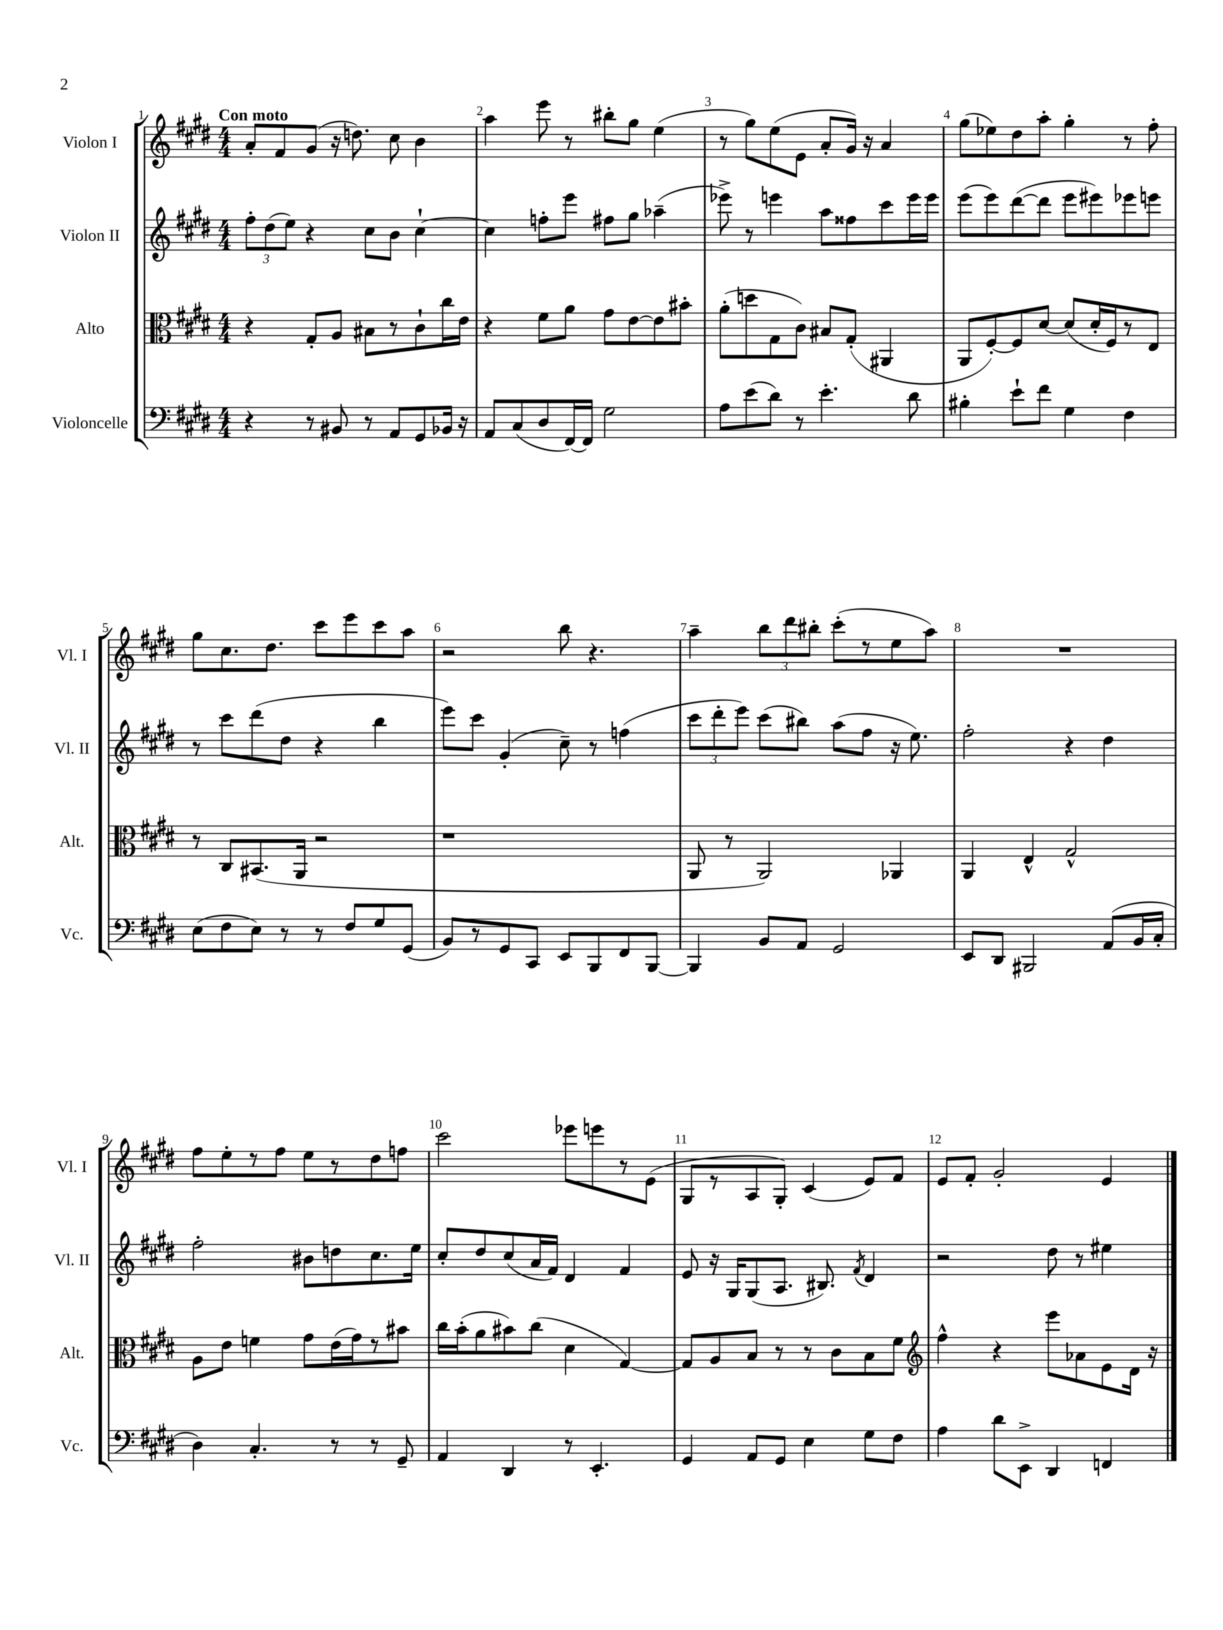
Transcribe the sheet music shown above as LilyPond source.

<<
\new StaffGroup <<
\new Staff = "s0" \with { instrumentName = "Violon I" shortInstrumentName = "Vl. I" } {
    \clef treble \key e \major \numericTimeSignature \time 4/4 \tempo "Con moto"
    \autoBeamOff a'8[-. fis'8 gis'8]( r16 d''8.) cis''8 b'4 |
    a''4 e'''8 r8 bis''8[-. gis''8] e''4( |
    r8 gis''8[) e''8( e'8] a'8[-. gis'16]) r16 a'4 |
    gis''8[( ees''8) dis''8 a''8]-. gis''4-. r8 fis''8-. |
    gis''8[ cis''8. dis''8.] cis'''8[ e'''8 cis'''8 a''8] |
    r2 b''8 r4. |
    a''4-- \tuplet 3/2 { b''8[ dis'''8 bis''8]-. } cis'''8[-.( r8 e''8 a''8]) |
    R1 |
    fis''8[ e''8-. r8 fis''8] e''8[ r8 dis''8 f''8] |
    cis'''2 ees'''8[ e'''8 r8 e'8]( |
    gis8[ r8 a8 gis8]-.) cis'4( e'8[) fis'8] |
    e'8[ fis'8]-. gis'2-. e'4 \bar "|." |
}
\new Staff = "s1" \with { instrumentName = "Violon II" shortInstrumentName = "Vl. II" } {
    \clef treble \key e \major \numericTimeSignature \time 4/4
    \autoBeamOff \tuplet 3/2 { fis''8[-. dis''8( e''8]) } r4 cis''8[ b'8] cis''4~-! |
    cis''4 f''8[-. e'''8] fis''8[ gis''8] aes''4--( |
    ees'''8->) r8 e'''4 a''8[ fisis''8 cis'''8 e'''16 e'''16] |
    e'''8[( e'''8) dis'''8~( dis'''8] e'''8[ eis'''8) ees'''8 e'''8] |
    r8 cis'''8[ dis'''8( dis''8] r4 b''4 |
    e'''8[) cis'''8] gis'4-.( cis''8--) r8 f''4( |
    \tuplet 3/2 { cis'''8[ dis'''8-. e'''8]) } cis'''8[( bis''8]) a''8[( fis''8] r16 e''8.) |
    fis''2-. r4 dis''4 |
    fis''2-. bis'8[ d''8 cis''8. e''16] |
    cis''8[-. dis''8 cis''8( a'16 fis'16]) dis'4 fis'4 |
    e'8 r16 gis16[ gis8( a8.] bis8.) \acciaccatura { fis'8 } dis'4 |
    r2 dis''8 r8 eis''4 \bar "|." |
}
\new Staff = "s2" \with { instrumentName = "Alto" shortInstrumentName = "Alt." } {
    \clef alto \key e \major \numericTimeSignature \time 4/4
    \autoBeamOff r4 gis8[-. a8] bis8[ r8 cis'8-! cis''16 e'16] |
    r4 fis'8[ a'8] gis'8[ e'8~ e'8 bis'8]-. |
    a'8[-.( d''8 gis8 cis'8]) bis8[ gis8]-.( ais,4 |
    a,8[ fis8~-.) fis8 dis'8]~ dis'8[( dis'16-. fis16) r8 e8] |
    r8 cis8[ bis,8.( a,16] r2 |
    r1 |
    a,8 r8 a,2) aes,4 |
    a,4 e4-^ gis2-^ |
    a8[ e'8] f'4 gis'8[ e'16( gis'16) r8 bis'8] |
    cis''16[ b'16-.( a'8 bis'8) cis''8]( dis'4 gis4~) |
    gis8[ a8 b8] r8 r8 cis'8[ b8 fis'8] |
    \clef treble fis''4-^ r4 e'''8[ aes'8 e'8 dis'16] r16 \bar "|." |
}
\new Staff = "s3" \with { instrumentName = "Violoncelle" shortInstrumentName = "Vc." } {
    \clef bass \key e \major \numericTimeSignature \time 4/4
    \autoBeamOff r4 r8 bis,8 r8 a,8[ gis,8 bes,16] r16 |
    a,8[ cis8( dis8 fis,16~) fis,16] gis2 |
    a8[ e'8( dis'8]) r8 e'4.-. dis'8 |
    bis4-. e'8[-! fis'8] gis4 fis4 |
    e8[( fis8 e8]) r8 r8 fis8[ gis8 gis,8]( |
    b,8[) r8 gis,8 cis,8] e,8[ b,,8 fis,8 b,,8]~ |
    b,,4 b,8[ a,8] gis,2 |
    e,8[ dis,8] bis,,2 a,8[( b,16 cis16]-. |
    dis4) cis4.-. r8 r8 gis,8-- |
    a,4 dis,4 r8 e,4.-. |
    gis,4 a,8[ gis,8] e4 gis8[ fis8] |
    a4 dis'8[ e,8]-> dis,4 f,4 \bar "|." |
}
>>
>>
\layout { \context { \Score \override BarNumber.break-visibility = ##(#f #t #t) barNumberVisibility = #all-bar-numbers-visible } }
